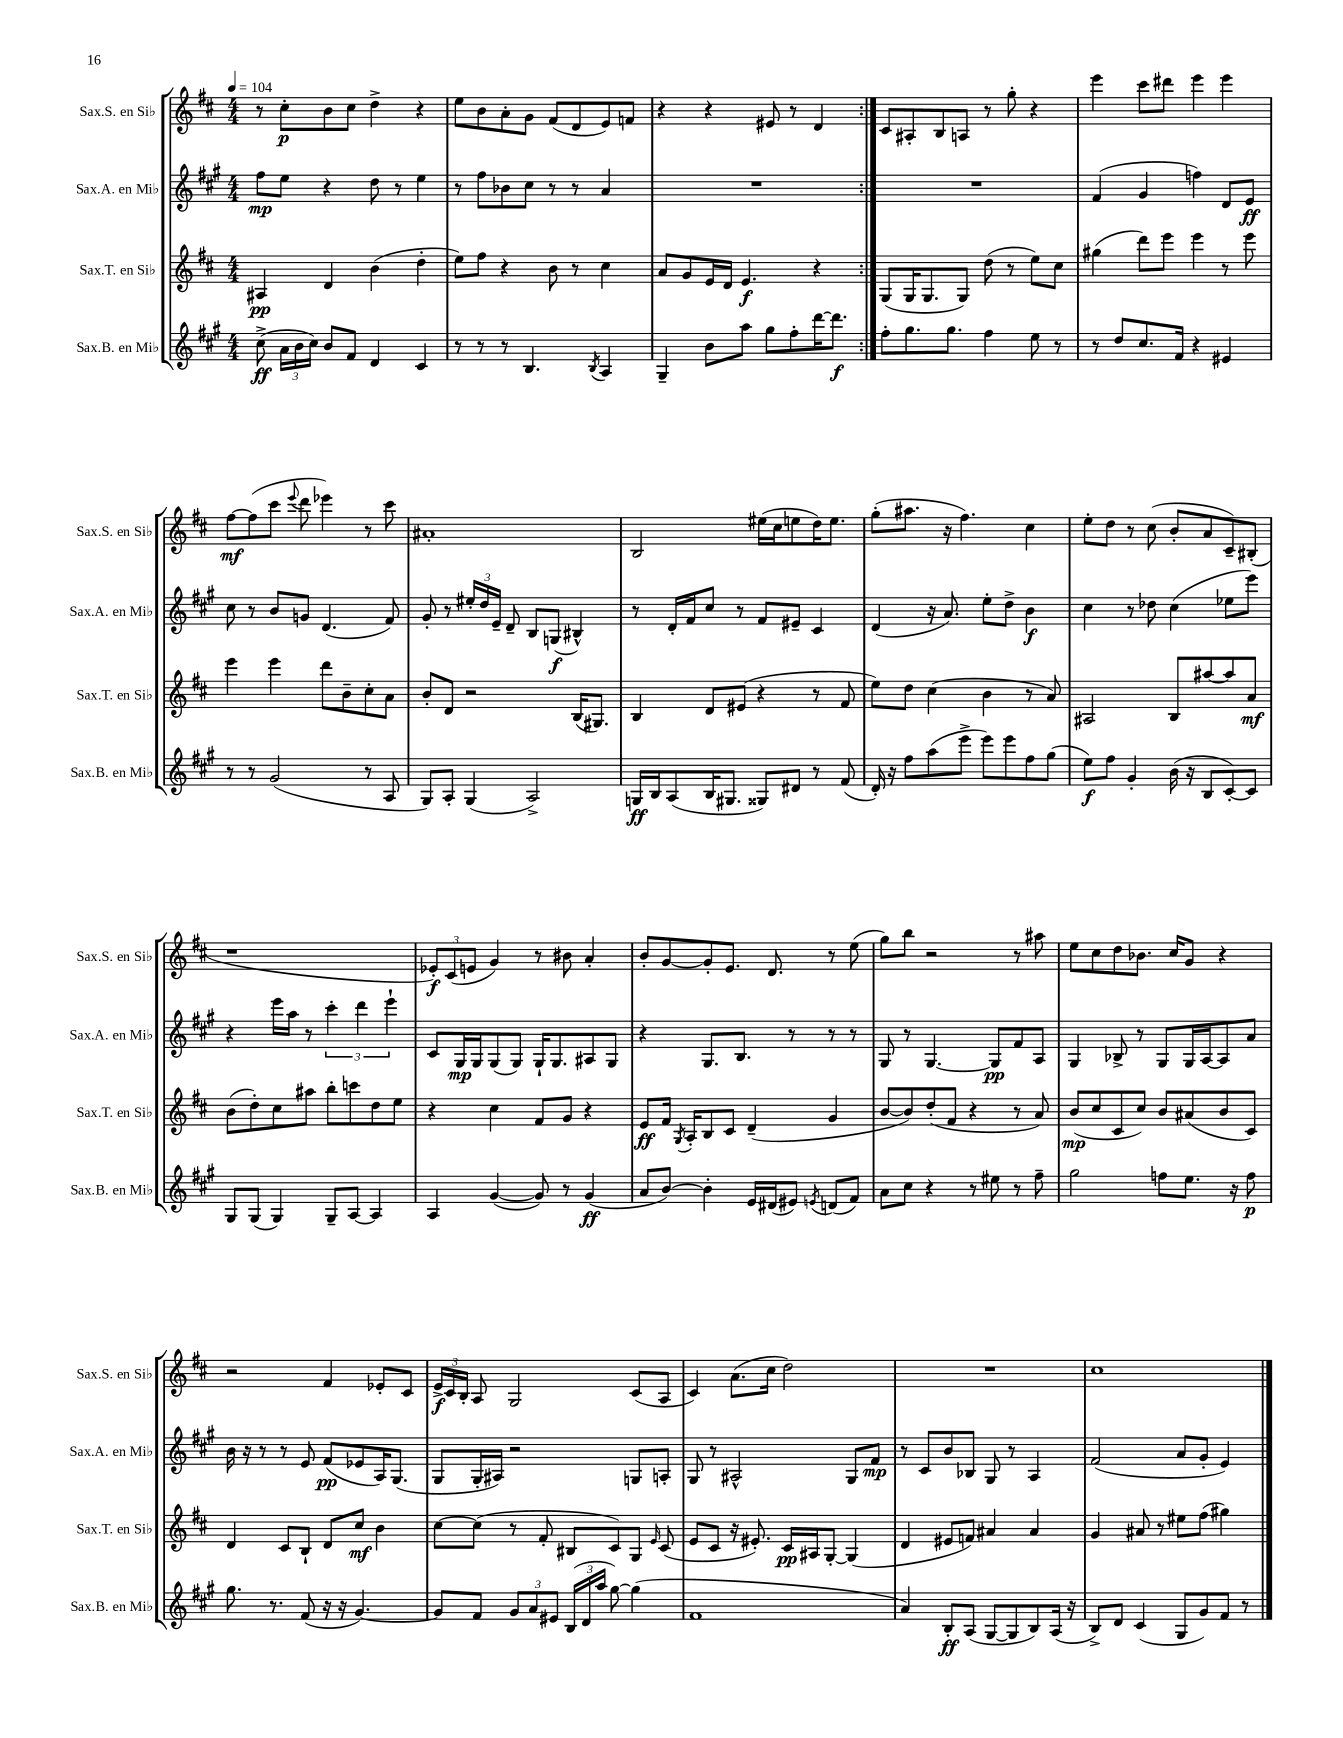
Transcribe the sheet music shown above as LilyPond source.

<<
\new StaffGroup <<
\new Staff = "s0" \with { instrumentName = "Sax.S. en Sib" shortInstrumentName = "Sax.S. en Sib" } {
    \clef treble \key d \major \numericTimeSignature \time 4/4 \tempo 4 = 104
    \autoBeamOff \repeat volta 2 { r8 cis''8[-.\p b'8 cis''8] d''4-> r4 |
    e''8[ b'8 a'8-. g'8] fis'8[( d'8 e'8) f'8] |
    r4 r4 eis'8 r8 d'4 | }
    cis'8[ ais8-. b8 a8] r8 g''8-. r4 |
    e'''4 cis'''8[ dis'''8] e'''4 e'''4 |
    fis''8[~\mf fis''8( cis'''8] \appoggiatura { e'''8 } d'''8 ees'''4) r8 cis'''8 |
    ais'1-. |
    b2 eis''16[( cis''16 e''8 d''16) e''8.] |
    g''8[-.( ais''8.] r16 fis''4.) cis''4 |
    e''8[-. d''8] r8 cis''8( b'8[-. a'8 cis'8--) bis8]-.( |
    r1 |
    \tuplet 3/2 { ees'8[-.\f) cis'8( e'8] } g'4) r8 bis'8 a'4-. |
    b'8[-. g'8~ g'8-. e'8.] d'8. r8 e''8( |
    g''8[) b''8] r2 r8 ais''8 |
    e''8[ cis''8 d''8 bes'8.] cis''16[ g'8] r4 |
    r2 fis'4 ees'8[-. cis'8] |
    \tuplet 3/2 { e'16[->\f cis'16 b16]-. } a8 g2 cis'8[( a8] |
    cis'4) a'8.[( cis''16] d''2) |
    R1 |
    cis''1 \bar "|." |
}
\new Staff = "s1" \with { instrumentName = "Sax.A. en Mib" shortInstrumentName = "Sax.A. en Mib" } {
    \clef treble \key a \major \numericTimeSignature \time 4/4
    \autoBeamOff \repeat volta 2 { fis''8[\mp e''8] r4 d''8 r8 e''4 |
    r8 fis''8[ bes'8 cis''8] r8 r8 a'4 |
    R1 | }
    R1 |
    fis'4( gis'4 f''4) d'8[ e'8]\ff |
    cis''8 r8 b'8[ g'8] d'4.( fis'8) |
    gis'8-. r8 \tuplet 3/2 { eis''16[-. d''16 e'16]-- } d'8-- b8[ g8]\f( bis4-^) |
    r8 d'16[-. fis'16 cis''8] r8 fis'8[ eis'8]-- cis'4 |
    d'4( r16 a'8.) e''8[-. d''8]-> b'4\f |
    cis''4 r8 des''8 cis''4( ees''8[ e'''8]) |
    r4 e'''16[ a''16] r8 \tuplet 3/2 { cis'''4-. d'''4 e'''4-! } |
    cis'8[ gis16\mp gis16 gis8( gis8]) gis16[-! gis8. ais8 gis8] |
    r4 gis8.[ b8.] r8 r8 r8 |
    gis8 r8 gis4.~ gis8[\pp fis'8 a8] |
    gis4 bes8-> r8 gis8[ gis16 a16~ a8 a'8] |
    b'16 r16 r8 r8 e'8 fis'8[\pp( ees'8 a16) gis8.]( |
    gis8[ gis16-. ais16]) r2 g8[ a8]-. |
    gis8 r8 ais2-^ gis8[ fis'8]\mp |
    r8 cis'8[ b'8 bes8] gis8 r8 a4 |
    fis'2( a'8[ gis'8]-. e'4) \bar "|." |
}
\new Staff = "s2" \with { instrumentName = "Sax.T. en Sib" shortInstrumentName = "Sax.T. en Sib" } {
    \clef treble \key d \major \numericTimeSignature \time 4/4
    \autoBeamOff \repeat volta 2 { ais4\pp d'4 b'4( d''4-. |
    e''8[) fis''8] r4 b'8 r8 cis''4 |
    a'8[ g'8 e'16 d'16] e'4.\f r4 | }
    g8[( g16 g8. g8]) d''8( r8 e''8[) cis''8] |
    gis''4( d'''8[) e'''8] e'''4 r8 e'''8 |
    e'''4 e'''4 d'''8[ b'8-- cis''8-. a'8] |
    b'8[-. d'8] r2 b16[( gis8.]) |
    b4 d'8[ eis'8]( r4 r8 fis'8 |
    e''8[) d''8] cis''4( b'4 r8 a'8) |
    ais2 b8[ ais''8~ ais''8 a'8]\mf |
    b'8[( d''8-.) cis''8 ais''8] b''8[-. c'''8 d''8 e''8] |
    r4 cis''4 fis'8[ g'8] r4 |
    e'8[\ff fis'16] \acciaccatura { g8 } a16[-. b8 cis'8] d'4--( g'4 |
    b'8[~ b'8) d''8-.( fis'8] r4 r8 a'8) |
    b'8[\mp( cis''8 cis'8 cis''8]) b'8[ ais'8( b'8 cis'8]) |
    d'4 cis'8[ b8]-! d'8[ cis''8]\mf b'4 |
    cis''8[~ cis''8]( r8 fis'8-. bis8[ cis'8) g8] \grace { e'16 } cis'8( |
    e'8[ cis'8] r16 eis'8.-.) cis'16[\pp ais16 g8]~-. g4( |
    d'4 eis'8[ f'8]) ais'4 ais'4 |
    g'4 ais'8 r8 eis''8[ fis''8]( gis''4) \bar "|." |
}
\new Staff = "s3" \with { instrumentName = "Sax.B. en Mib" shortInstrumentName = "Sax.B. en Mib" } {
    \clef treble \key a \major \numericTimeSignature \time 4/4
    \autoBeamOff \repeat volta 2 { cis''8->\ff( \tuplet 3/2 { a'16[ b'16 cis''16]) } b'8[ fis'8] d'4 cis'4 |
    r8 r8 r8 b4. \acciaccatura { b8 } a4 |
    gis4-- b'8[ a''8] gis''8[ fis''8-. d'''16~ d'''8.]\f | }
    fis''8[-. gis''8. gis''8.] fis''4 e''8 r8 |
    r8 d''8[ cis''8. fis'16] r4 eis'4 |
    r8 r8 gis'2( r8 a8 |
    gis8[) a8]-. gis4( a2->) |
    g16[\ff b16 a8( b16 gis8.] gisis8[) dis'8] r8 fis'8( |
    d'16-.) r16 fis''8[ a''8( e'''8]-> e'''8[) e'''8 fis''8 gis''8]( |
    e''8[\f) fis''8] gis'4-. b'16( r16 b8[ cis'8~-.) cis'8] |
    gis8[ gis8]( gis4) gis8[-- a8]~ a4 |
    a4 gis'4~( gis'8) r8 gis'4\ff( |
    a'8[ b'8]~) b'4-. e'16[ dis'16( eis'8]) \acciaccatura { e'8 } d'8[( fis'8]) |
    a'8[ cis''8] r4 r8 eis''8 r8 fis''8-- |
    gis''2 f''8[ e''8.] r16 f''8\p |
    gis''8. r8. fis'8( r16 r16 gis'4.~) |
    gis'8[ fis'8] \tuplet 3/2 { gis'8[ a'8 eis'8] } \tuplet 3/2 { b16[( d'16 a''16] } gis''8~) gis''4( |
    fis'1 |
    a'4) b8[-.\ff a8]( gis8[~ gis8 b8) a16]( r16 |
    b8[->) d'8] cis'4( gis8[ gis'8) fis'8] r8 \bar "|." |
}
>>
>>
\layout { \context { \Score \remove "Bar_number_engraver" } }
